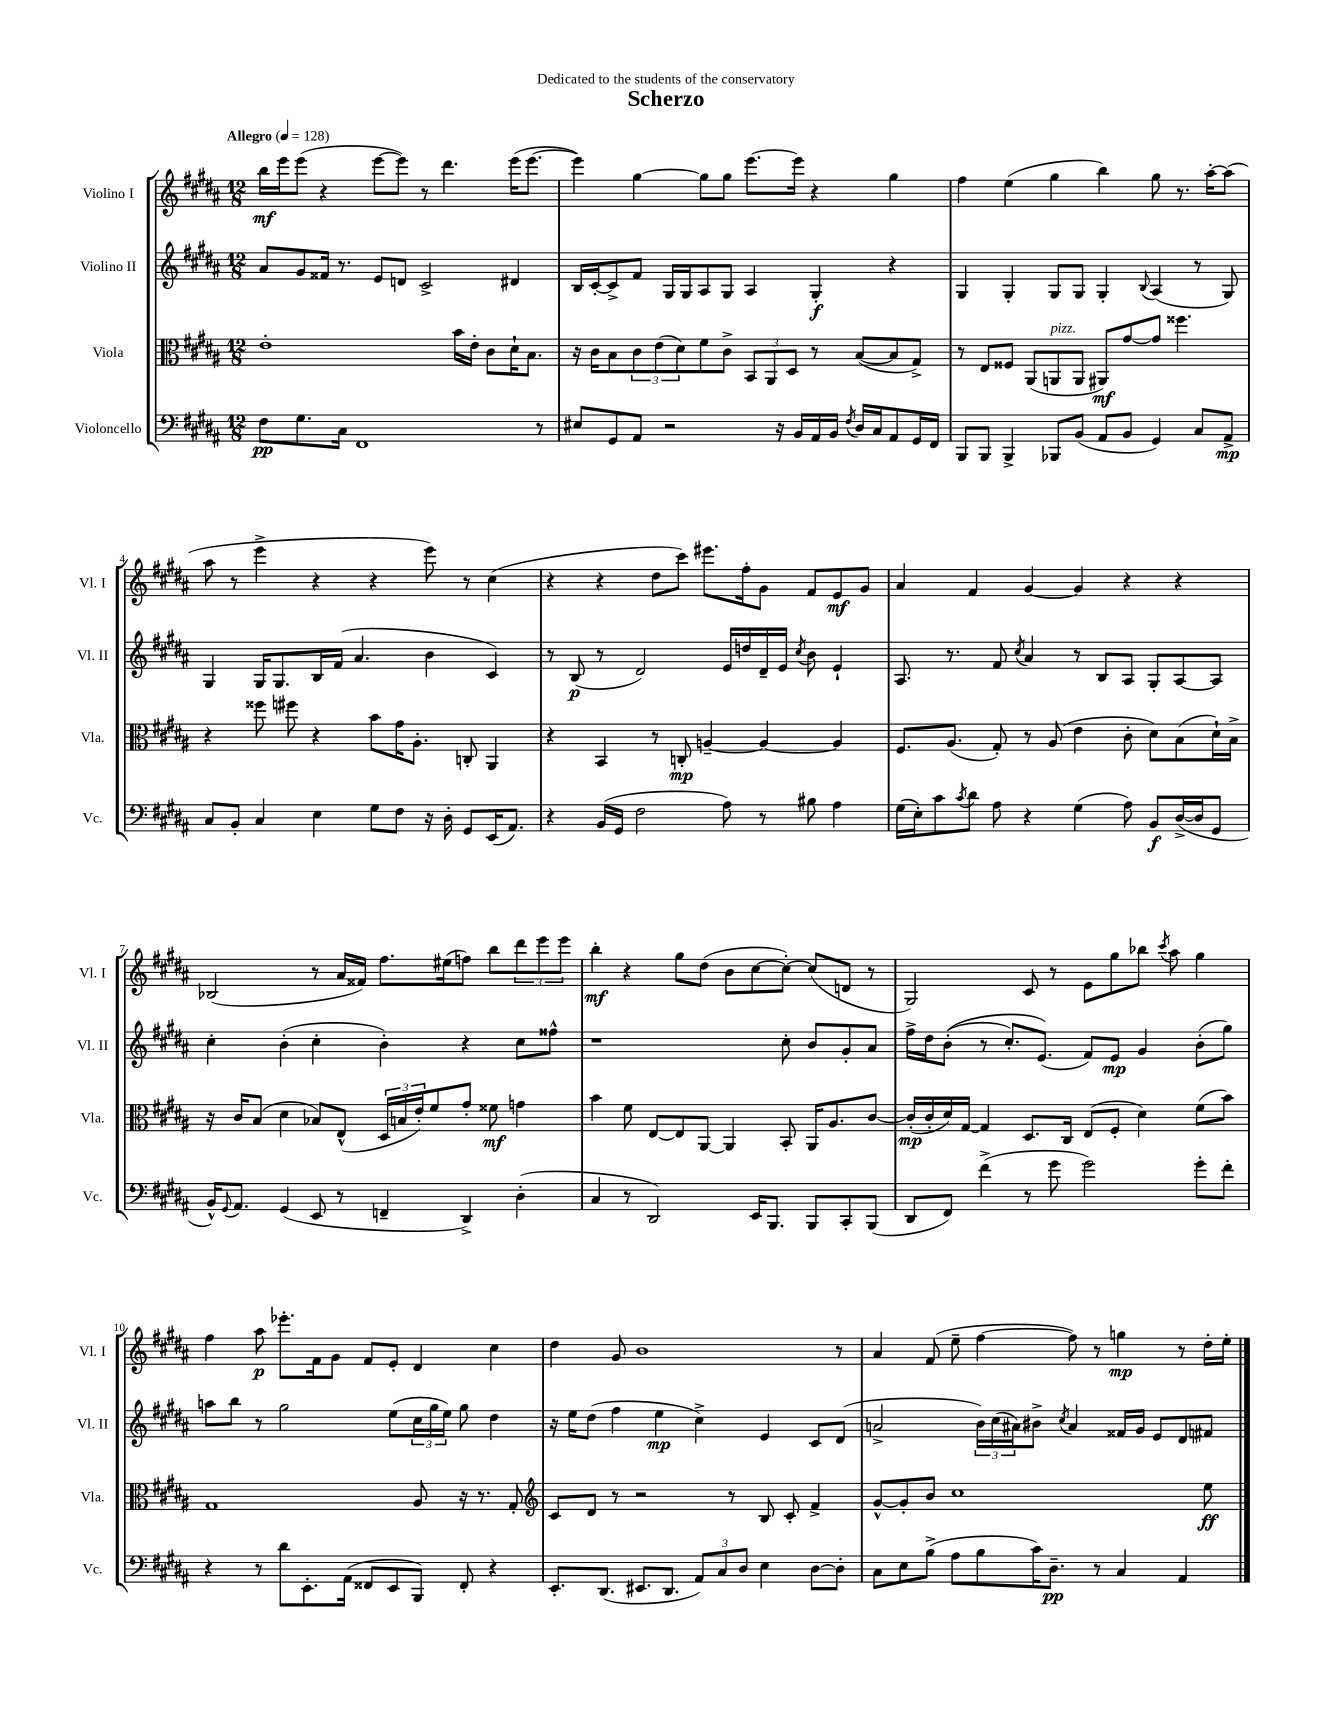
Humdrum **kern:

**kern	**kern	**kern	**kern
*staff4	*staff3	*staff2	*staff1
*clefF4	*clefC3	*clefG2	*clefG2
*k[f#c#g#d#a#]	*k[f#c#g#d#a#]	*k[f#c#g#d#a#]	*k[f#c#g#d#a#]
*M12/8	*M12/8	*M12/8	*M12/8
*MM128	*MM128	*MM128	*MM128
8F#	1e'	8a#	16bb
.	.	.	16eee
8.G#	.	8g#	(8eee
.	.	16f##	4r
16C#	.	8.r	.
1FF#	.	.	.
.	.	8e	[8eee
.	.	8d	8eee])
.	.	2c#^	8r
.	.	.	4.ddd#
.	16b	.	.
.	16e'	.	.
.	8c#	.	.
.	16d#`	4d#	(16eee
.	8.B	.	[8.eee
8r	.	.	.
=	=	=	=
8E#	16r	16B	4eee])
.	16c#	[16c#'	.
8GG#	8B	8c#^]	.
8AA#	12c#	8f#	[4gg#
.	(12e	.	.
2r	.	16G#	.
.	12d#)	.	.
.	.	16G#	.
.	8f#	8A#	8gg#]
.	8c#^	8G#	8gg#
.	12BB	4A#	[8.eee
.	12AA#	.	.
16r	.	.	.
.	12D#	.	.
16BB	.	.	16eee]
16AA#	8r	4G#'	4r
16BB	.	.	.
8qF#	.	.	.
16D#	([8B	.	.
16C#	.	.	.
8AA#	8B]	4r	4gg#
16GG#	8G#^)	.	.
16FF#	.	.	.
=	=	=	=
8BBB	8r	4G#	4ff#
8BBB	8E	.	.
4BBB^	8F##	4G#'	(4ee
.	(8AA#	.	.
8BBB-	8AA	8G#	4gg#
(8BB	8AA	8G#	.
8AA#	8AA#)	4G#'	4bb)
8BB	[8g#	.	.
.	.	8qqB	.
4GG#)	8g#]	(4A#	8gg#
.	4.ff##	.	8.r
8C#	.	8r	.
.	.	.	[16aa#'
8AA#^	.	8G#)	(8aa#]
=	=	=	=
8C#	4r	4G#	8aa#
8BB'	.	.	8r
4C#	8ff##	16G#	4eee^
.	.	8.G#	.
.	8ff#	.	.
4E	4r	16B	4r
.	.	(16f#	.
.	.	4.a#	.
8G#	8b	.	4r
8F#	16g#	.	.
.	8.A#'	.	.
16r	.	4b	8eee)
16D#'	.	.	.
8GG#	8C'	.	8r
(16EE	4AA#	4c#)	(4cc#
8.AA#)	.	.	.
=	=	=	=
4r	4r	8r	4r
.	.	(8B	.
(16BB	4BB	8r	4r
16GG#	.	.	.
2F#	.	2d#)	.
.	8r	.	8dd#
.	8C'	.	8ccc#)
.	[4A~	.	8.eee#
8A#)	.	16e	.
.	.	16dd	16ff#'
8r	4A_	16d#~	8g#
.	.	16e	.
.	.	8qcc#	.
8B#	.	8b	8f#
4A#	4A]	4e`	8e
.	.	.	8g#
=	=	=	=
(16G#	8.F#	8.A#	4a#
16E')	.	.	.
8c#	.	.	.
.	(8.A#	8.r	.
8qc#	.	.	.
8d#	.	.	4f#
8A#	8G#')	8f#	.
.	.	8qcc#	.
4r	8r	4a#	[4g#
.	(8A#	.	.
(4G#	4e	8r	4g#]
.	.	8B	.
8A#)	8c#'	8A#	4r
8BB	8d#)	8G#'	.
([16D#^	(8B	[8A#	4r
16D#]	.	.	.
8GG#	16d#`)	8A#]	.
.	16B^	.	.
=	=	=	=
16BB^^)	16r	4cc#'	(2B-
8qqGG#	.	.	.
8.AA#	16c#	.	.
.	(8B	.	.
(4GG#	4d#	(4b'	.
8EE	8B-)	4cc#'	8r
8r	(8E^^	.	16a#
.	.	.	16f##)
4FF~	24D#	4b')	8.ff#
.	24B	.	.
.	24e')	.	.
.	8f#	.	.
.	.	.	(16ee#
4DD#^)	8g#'	4r	8ff)
.	8f##	.	8bb
(4D#'	4g	8cc#	12ddd#
.	.	.	12eee
.	.	8ff##^^	.
.	.	.	12eee
=	=	=	=
4C#	4b	1r	4bb'
8r	8f#	.	4r
2DD#)	[8E	.	.
.	8E]	.	8gg#
.	[8AA#	.	(8dd#
.	4AA#]	.	8b
16EE	.	.	[8cc#
8.BBB	.	.	.
.	8BB'	8cc#'	8cc#'_)
8BBB	16AA#	8b	(8cc#]
.	8.A#	.	.
8CC#'	.	8g#'	8d
(8BBB	[8c#	8a#	8r
=	=	=	=
8DD#	(16c#']	16ff#^	2G#)
.	16c#'	16dd#	.
8FF#)	16d#)	&((8b'	.
.	[16G#	.	.
(4f#^	4G#]	8r	.
.	.	8.cc#')	.
8r	8.D#	.	8c#
.	.	(8.e&)	.
8g#	.	.	8r
.	16C#	.	.
2g#)	(8E	8f#)	8e
.	8F#'	8e	8gg#
.	4d#)	4g#	8bb-
.	.	.	8qccc#
.	.	.	8aa#
8g#'	(8f#	(8b'	4gg#
8f#'	8b)	8gg#)	.
=	=	=	=
4r	1G#	8aa	4ff#
.	.	8bb	.
8r	.	8r	8aa#
8d#	.	2gg#	8.eee-'
8.EE'	.	.	.
.	.	.	16f#
.	.	.	8g#
(16AA#	.	.	.
8FF##	.	.	8f#
8EE	.	(8ee	8e'
8BBB)	8A#	24cc#	4d#
.	.	24gg#	.
.	.	24ee)	.
8FF##'	16r	8gg#	.
.	8.r	.	.
4r	.	4dd#	4cc#
.	8G#'	.	.
=	=	=	=
*	*clefG2	*	*
8.EE'	8c#	16r	4dd#
.	.	16ee	.
.	8d#	(8dd#	.
(8.DD#	.	.	.
.	8r	4ff#	8g#
8.EE#	2r	.	1b
.	.	4ee	.
8.DD#	.	.	.
12AA#)	.	4cc#^)	.
12C#	.	.	.
.	8r	.	.
12D#	.	.	.
4E	8B	4e	.
.	8c#'	.	.
[8D#	4f#^	8c#	.
8D#']	.	(8d#	8r
=	=	=	=
8C#	[8g#^^	2a^	4a#
8E	8g#']	.	.
(8B^	8b	.	(8f#
8A#	1cc#	.	8ee~
8B	.	24b)	[4ff#
.	.	(24cc#	.
.	.	24a#)	.
16c#)	.	8b#^	.
8.D#~	.	.	.
.	.	8qcc#	.
.	.	4a#	8ff#])
8r	.	.	8r
4C#	.	16f##	4gg
.	.	16g#	.
.	.	8e	.
4AA#	.	8d#	8r
.	8ee	8f#	16dd#'
.	.	.	16ee'
==	==	==	==
*-	*-	*-	*-
